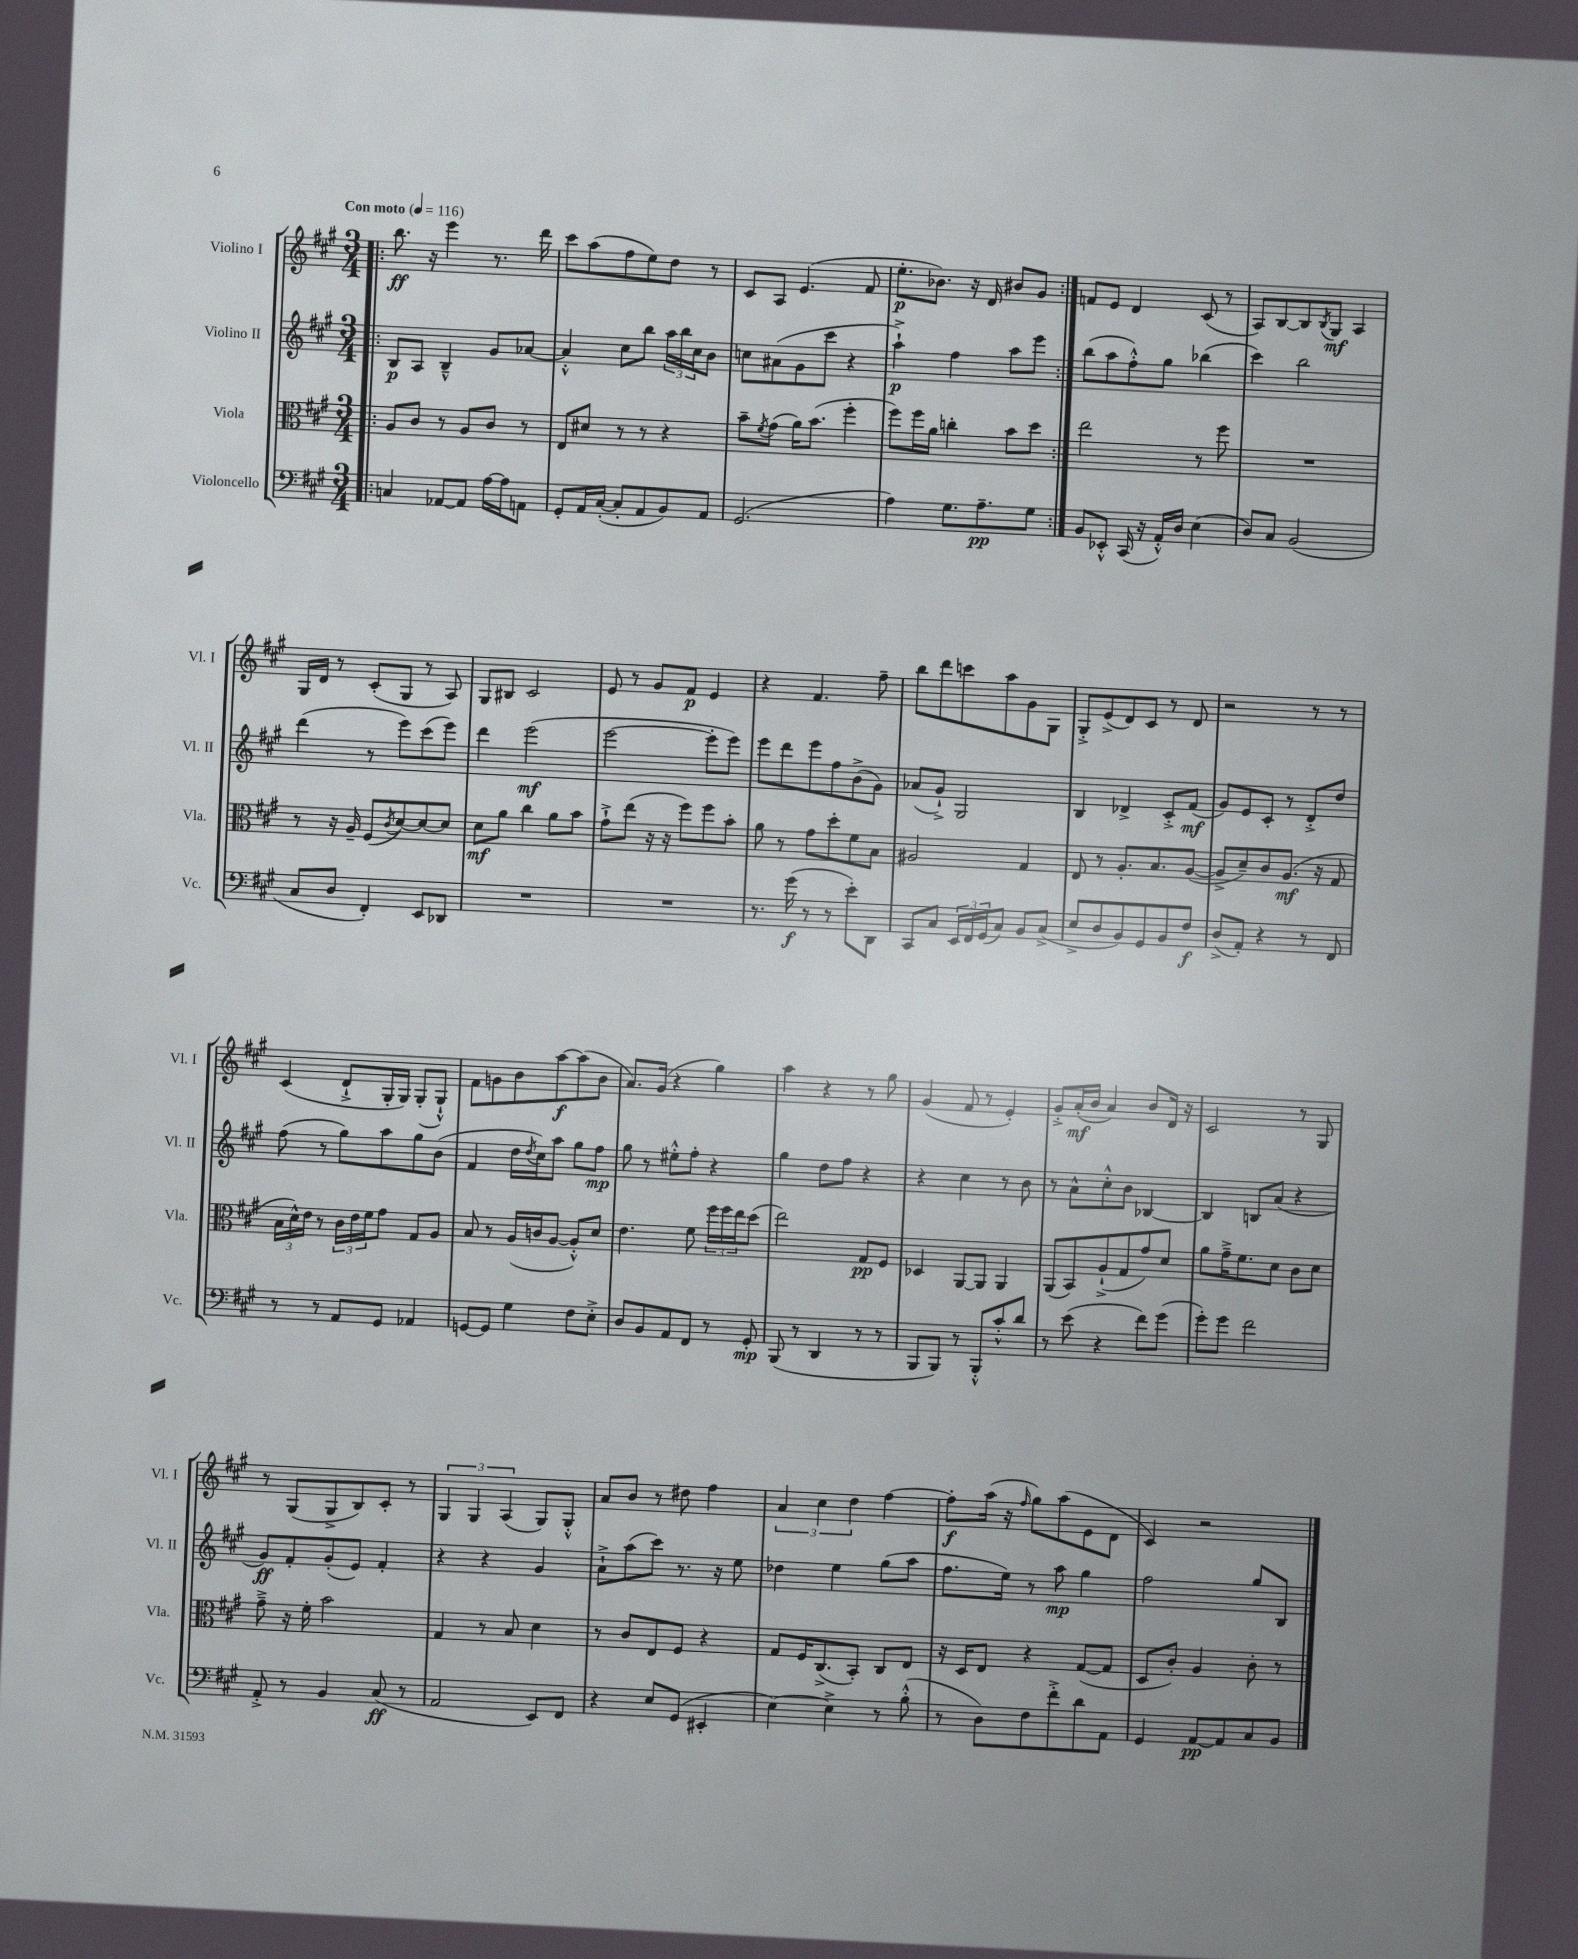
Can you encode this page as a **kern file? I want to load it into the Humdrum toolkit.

**kern	**kern	**kern	**kern
*staff4	*staff3	*staff2	*staff1
*clefF4	*clefC3	*clefG2	*clefG2
*k[f#c#g#]	*k[f#c#g#]	*k[f#c#g#]	*k[f#c#g#]
*M3/4	*M3/4	*M3/4	*M3/4
*MM116	*MM116	*MM116	*MM116
=!|:	=!|:	=!|:	=!|:
4C/	8A/L	8B/L	8.bb\
.	8c#/J	8A/J	.
.	.	.	16r
[8AA-/L	8r	4B~^^/	4eee\
8AA-/]J	8A/L	.	.
[16A\LL	8c#/J	8g#/L	8.r
16A\]J	.	.	.
8AA\J	8r	[8a-/J	.
.	.	.	16ddd\
=	=	=	=
8GG#'/L	8E/L	4a-'^^/]	8ccc#\L
16AA/L	8d#/J	.	(8aa\
([16C#'/JJ	.	.	.
8C#'/]L	8r	8cc#\L	8ff#\
8AA/	8r	8bb\J	8ee\)
8BB/)	4r	24aa\LL	8dd\J
.	.	24bb\	.
.	.	24cc#\J	.
8AA/J	.	8b\J	8r
=	=	=	=
(2.GG#/	8b~\L	8cc\L	8c#/L
.	8qf#/	.	.
.	(8g#\J	(8a#\	8A/J
.	16a\LK)	8g#\	(4.e/
.	(8.b\J	.	.
.	.	8ccc#\J	.
.	4ff#'\	4r	.
.	.	.	8f#/
=	=	=	=
4A\)	8ff#\L)	4aa`^\)	8.ee'\L
.	16ff#\L	.	.
.	16a\JJ	.	8.b-\J)
8.G#\L	4cc'\	4ff#\	.
.	.	.	16r
8.A~\	.	.	16d/
.	8b\L	8aa\L	8b#/L
8G#\J	8dd\J	8eee\J	8g#/J
=:|!	=:|!	=:|!	=:|!
8BB/L	2ee\	(8bb\L	8f/L
8EE-'^^/J	.	8aa\	8e/J
(16CC#/	.	8ff#'^^\)	4d/
16r	.	.	.
16AA'^^/LL)	.	8gg#\J	.
16D/JJ	.	.	.
(4E\	8r	(4bb-\	(8c#/
.	8ff#\	.	8r
=	=	=	=
8D/L)	2.r	4ccc#\)	8A/L)
8C#/J	.	.	[8B/
(2BB/	.	2bb\	8B/]
.	.	.	8qB/
.	.	.	8G#/J
.	.	.	4A/
=	=	=	=
8C#/L	8r	(4ddd\	16G#/LL
.	.	.	16d/JJ
8D/J	16r	.	8r
.	16A~/	.	.
4FF#'/)	(8F#/L	8r	(8c#'/L
.	8qc#/	.	.
.	[8d/)	8eee\L)	8G#/J
8EE/L	8d/_	(8ccc#\	8r
8DD-/J	8d/]J	8eee\J)	8A/)
=	=	=	=
2.r	8d\L	4ddd\	8G#/L
.	8a\J	.	8B#/J
.	4cc#\	(2eee\	2c#/
.	8a\L	.	.
.	8b\J	.	.
=	=	=	=
2.r	8g#`^\L	[2eee\	8e/
.	(8ee\J	.	8r
.	16r	.	8g#/L
.	16r	.	.
.	8ff#\L)	.	8f#/J
.	8ff#\	8eee'\]L	4e/
.	8b'\J	8eee\J)	.
=	=	=	=
8.r	8a\	8eee\L	4r
.	8r	8ddd\	.
(16g#\	.	.	.
8r	8g#\L	8eee\	4.f#/
8r	8dd'\	8ff#\	.
8e'\L)	8f#\	(8b^\	.
8DD\J	8B\J	8g#\J)	8ff#~\
=	=	=	=
8CC#/L	2A#/	(8a-/L	8bb\L
8C#/J	.	8g#`^/J)	8ddd\
24EE/LL	.	2G#/	8ccc\
24FF#/	.	.	.
(24GG#/J	.	.	.
8C#/J)	.	.	8aa\
8BB/L	4G#/	.	8g#\
(8C#^/J	.	.	8G#\J
=	=	=	=
8E^/L	8E/	4B/	8G#'^/L
8D/	8r	.	(8e^/
8BB/)	8.A'/L	4d-^/	8d/)
8GG#/	.	.	8c#/J
.	8.B/	.	.
8BB/	.	8c#'^/L	8r
8F#/J	([8A/J	(8f#/J	8d/
=	=	=	=
(8D^/L	8A^/]L	8g#/L)	2r
8AA'/J)	8d~/)	8e/	.
4r	8c#/	8c#'/J	.
.	(8.A/J	8r	.
8r	.	8d'^/L	8r
.	16r	.	.
8FF#/	8G#/	8dd/J	8r
=	=	=	=
8r	24B\LL	(8ff#\	(4c#/
.	24d^^\)	.	.
.	24e\JJ	.	.
8r	8r	8r	.
8AA/L	24c#\LL	8gg#\L)	8d`^/L
.	24e\	.	.
.	24f#\J	.	.
8GG#/J	8g#\J	8aa\	16G#'/L
.	.	.	16G#/JJ)
4AA-/	8G#/L	8gg#\	(8G#'/L
.	8A/J	(8b\J	8G#`^^/J)
=	=	=	=
[8GG/L	8B/	4f#/	8f#\L
8GG/]J	8r	.	8g\
4G#\	(16A/LL	16dd\LL	8b\
.	.	8qdd/	.
.	16c/J	16cc#\J)	.
.	[8A/J	8aa\J	[8aa\
8F#\L	8A'^^/]L)	8gg#\L	(8aa\]
8E'^\J	8d/J	8ff#\J	8b\J
=	=	=	=
8D/L	4.e\	8gg#\	8.a/L)
8BB/	.	8r	.
.	.	.	(16g#/Jk
8AA/	.	8ee#'^^\L	4r
8FF#/J	8f#\	8ff#'\J	.
8r	24ff#\LL	4r	4gg#\)
.	24ff#\	.	.
.	24ee\J	.	.
8GG#'/	(8dd\J	.	.
=	=	=	=
(8BBB/	2ee\)	4gg#\	4aa\
8r	.	.	.
4DD/	.	8dd\L	4r
.	.	8ff#\J	.
8r	8G#/L	4r	8r
8r	8F#/J	.	8gg#\
=	=	=	=
8BBB/L	4D-/	4r	(4g#/
8BBB/J)	.	.	.
8r	[8AA/L	4cc#\	8f#/
8BBB'^^/L	8AA/]J	.	8r
8c#'^^/	4AA/	8r	4e'/)
8d/J	.	8b\	.
=	=	=	=
8r	(8AA/L	8r	8g#'^/L
(8e\	8BB/)	8a^^\L	(16a'/L
.	.	.	16b/JJ
4r	(8A`^/	8cc#'^^\	4a/)
.	8G#/	8b\J	.
8f#\L)	8g#/)	[4B-/	8b/L
(8g#\J	8d/J	.	16d/Jk
.	.	.	16r
=	=	=	=
8g#'\L)	8a\L	4B-/]	2c#/
8g#\J	16g#~^\K	.	.
.	8.f#\	.	.
2f#\	.	8B/L	.
.	8d\J	(8a/J	.
.	8c#\L	4r	8r
.	8d\J	.	8G#/
=	=	=	=
8AA'^/	8g#~^\	8g#/L)	8r
8r	16r	8f#'/	(8G#/L
.	16f#'\	.	.
4BB/	2b\	(8g#'/	8G#^/
.	.	8e/J)	8B/)
(8C#/	.	4f#'/	8c#'/J
8r	.	.	8r
=	=	=	=
2AA/	4G#/	4r	6G#/
.	.	.	6G#/
.	8r	4r	.
.	.	.	(6A/
.	8B/	.	.
8EE/L)	4d\	4g#/	8G#/L)
8FF#/J	.	.	8G#'^^/J
=	=	=	=
4r	8r	8a`^\L	8a/L
.	8c#/L	(8aa\	8b/J
8E/L	8E/	8ccc#\J)	8r
(8GG#/J	8F#/J	8.r	8dd#\
4EE#'/	4r	.	4ff#\
.	.	16r	.
.	.	8ee\	.
=	=	=	=
[4E\)	8G#/L	4dd-\	6a/
.	16F#/K	.	.
.	.	.	6cc#\
.	(8.C#^/	.	.
4E^\]	.	4ee\	.
.	.	.	6dd\
.	8BB'/J)	.	.
8r	8C#/L	(8gg#\L	[4ff#\
(8B'^^\	8E/J	8aa\J	.
=	=	=	=
8r	16r	8.ff#\L	8ff#'\]L
.	16D/LK	.	.
8D\L)	8E/J	.	(16aa\Jk
.	.	16ee\Jk)	16r
.	.	.	16qqff#/
8F#\	4r	8r	8gg#\L)
8f#'^\	.	8aa\	(8aa\
8d\	([8G#/L	4gg#\	8e\
8AA\J	8G#/]J	.	8d\J
=	=	=	=
4GG#/	8D/L	2ff#\	4c#/)
.	8c#'/J)	.	.
[8AA/L	4A/	.	2r
8AA/]	.	.	.
8C#/	8c#'\	8gg#/L	.
8BB/J	8r	8B/J	.
==	==	==	==
*-	*-	*-	*-
